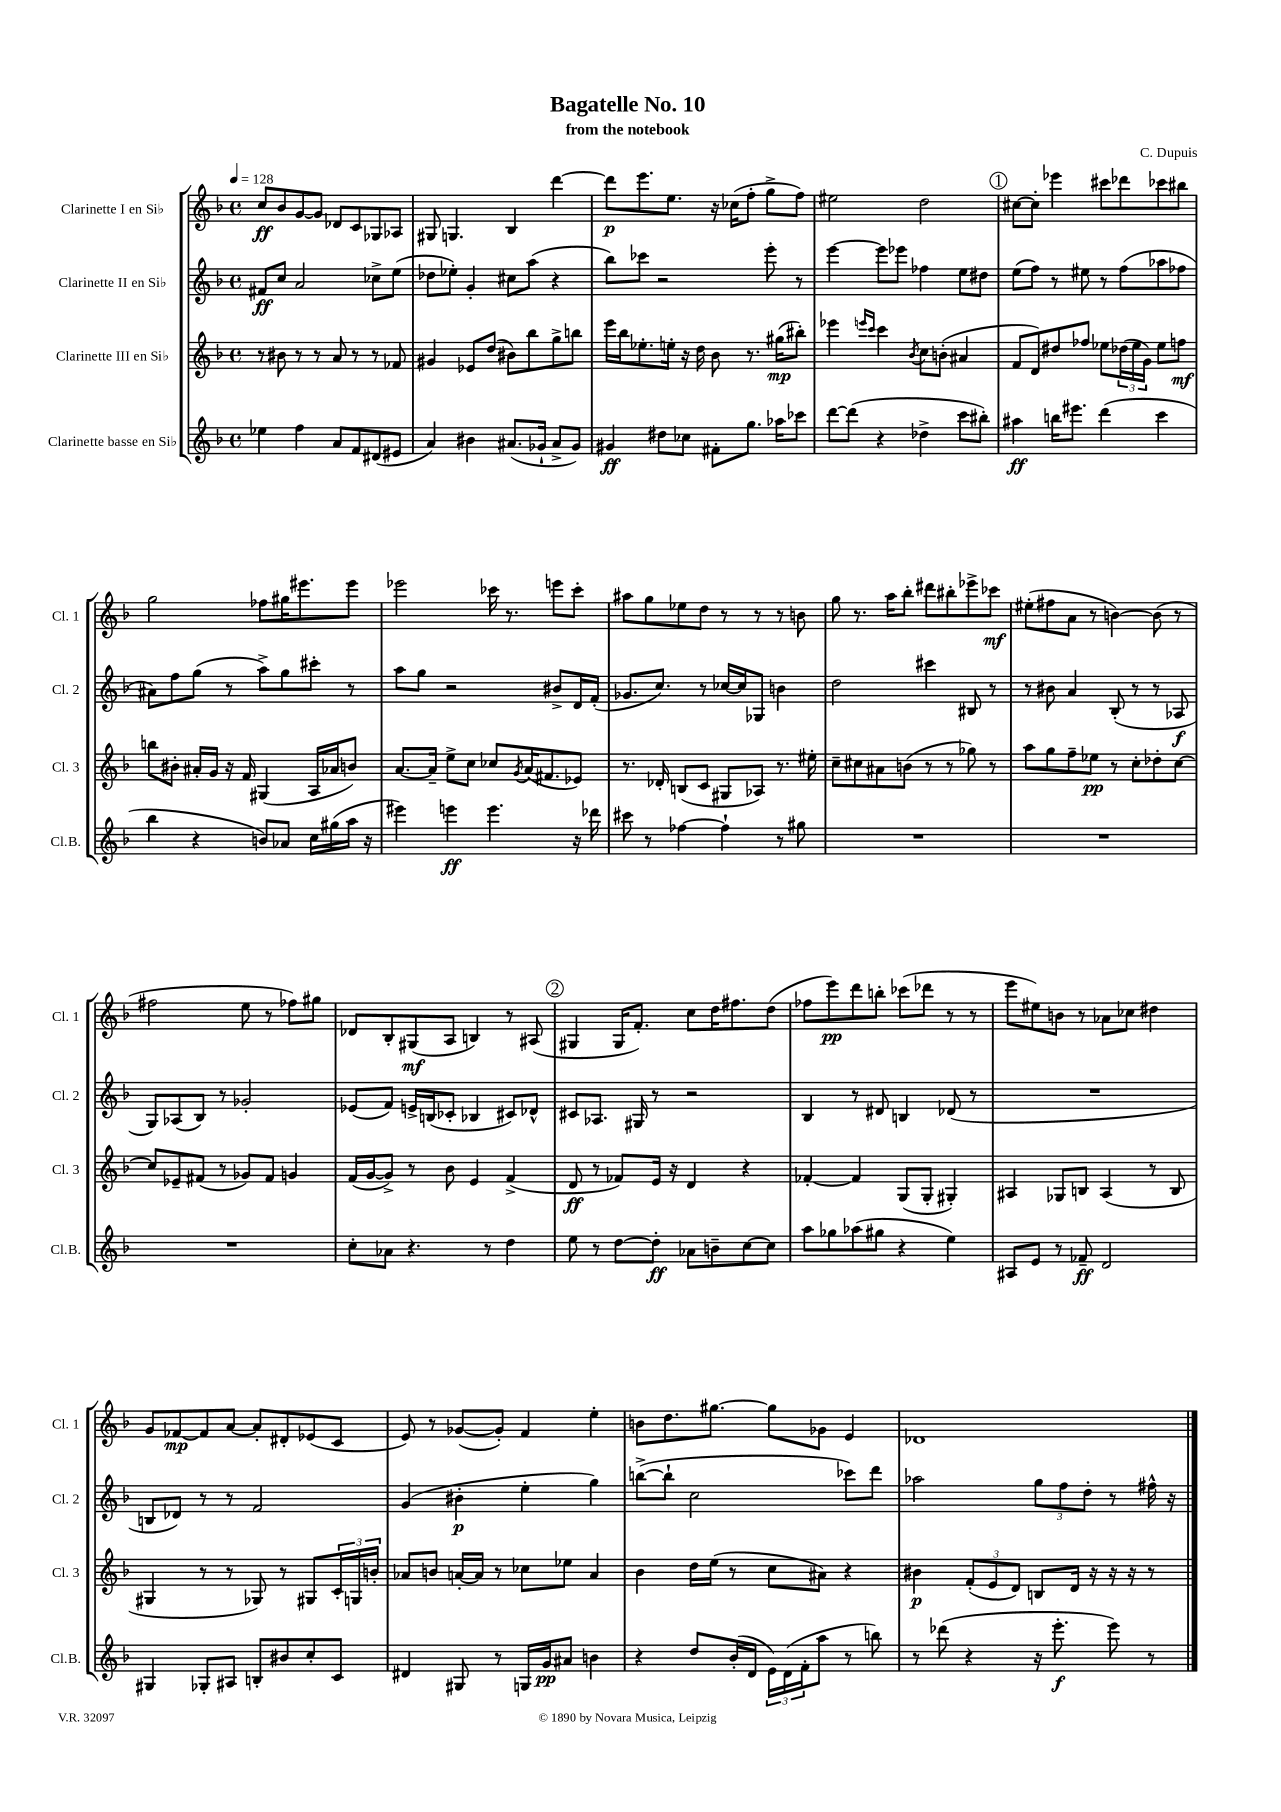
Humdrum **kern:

**kern	**kern	**kern	**kern
*staff4	*staff3	*staff2	*staff1
*clefG2	*clefG2	*clefG2	*clefG2
*k[b-]	*k[b-]	*k[b-]	*k[b-]
*M4/4	*M4/4	*M4/4	*M4/4
*met(c)	*met(c)	*met(c)	*met(c)
*MM128	*MM128	*MM128	*MM128
4ee-	8r	8f#	8cc
.	8b#	8cc	8b-
4ff	8r	2a	[8g
.	8r	.	8g]
8a	8a	.	8d-
8f	8r	.	8c
(8d#	8r	8cc-^	8G-
8e#	8f-	(8ee	8A-
=	=	=	=
4a)	4g#	8dd-	8G#
.	.	8ee-')	4.G
4b#	8e-	4g'	.
.	(8dd	.	.
(8.a#	8b#)	8cc#	4B-
.	8bb-	(8aa	.
16g-`	.	.	.
8a#^	8gg^	4r	[4ddd
8g-)	8bb	.	.
=	=	=	=
4g#	16eee	8bb-)	8ddd]
.	16bb-	.	.
.	8.ee-'	8ccc-	8.eee
8dd#	.	2r	.
.	16ee'	.	8.ee
8cc-	16r	.	.
.	16dd	.	.
8f#'	8b-	.	16r
.	.	.	(16cc-
8.gg	8.r	.	8ff'
.	.	8eee'	8gg^
16aa-	(16gg#	.	.
8ccc-	8bb#')	8r	8ff)
=	=	=	=
[8ddd	4eee-	[4eee	2ee#
(8ddd]	.	.	.
.	16qqeee	.	.
.	16qqccc	.	.
4r	4ccc	8eee]	.
.	.	8eee-	.
.	8qb-	.	.
4dd-^	8cc	4ff-	2dd
.	(8b'	.	.
8ccc	4a#	8ee	.
8bb#')	.	8dd#	.
=	=	=	=
4aa#	8f	(8ee	[8cc#
.	8d)	8ff)	8cc#']
16bb	8dd#	8r	4eee-
8.eee#	.	.	.
.	8ff-	8ee#	.
(4ddd	8ee-	8r	8ccc#
.	(24dd-	(8ff	8ddd-
.	24ee-	.	.
.	24g)	.	.
4ccc	8ee-	8aa-	8ccc-
.	8ff	8ff-	8bb#
=	=	=	=
4bb-	8bb	8a#)	2gg
.	8b#'	8ff	.
4r	16a#'	(8gg	.
.	16g	.	.
.	16r	8r	.
.	16f	.	.
8b)	(4G#	8aa^)	8ff-
8a-	.	8gg	16gg#
.	.	.	8.eee#
16cc	16A	8ccc#'	.
(16gg#	16a-	.	.
16aa	8b)	8r	8eee#
16r	.	.	.
=	=	=	=
4eee#)	[8.a	8aa	2eee-
.	.	8gg	.
.	16a~]	.	.
4eee	8ee^	2r	.
.	8cc	.	.
4.eee	8cc-	.	16ccc-
.	.	.	8.r
.	8qg	.	.
.	(16a	.	.
.	8.f#	.	.
.	.	8b#^	8eee
16r	8e-)	16d	8ccc-'
16ddd-	.	(16f'	.
=	=	=	=
8ccc#	8.r	8.g-	8aa#
8r	.	.	8gg
.	16d-'	8.cc)	.
[4ff-	(8B	.	8ee-
.	8c	8r	8dd
4ff-`]	8G#	[16cc-	8r
.	.	16cc-]	.
.	8A-)	8G-	8r
8r	8.r	4b	8r
8gg#	.	.	8b
.	16ee#'	.	.
=	=	=	=
1r	8cc~	2dd	8gg
.	8cc#	.	8.r
.	8a#	.	.
.	.	.	16aa
.	(8b	.	8bb-'
.	8r	4ccc#	8ddd#
.	8r	.	8bb#'
.	8gg-)	8B#	8eee-^
.	8r	8r	8ccc-
=	=	=	=
1r	8aa	8r	(8ee#'
.	8gg	8b#	8ff#
.	8ff~	4a	8a
.	8ee-	.	8r
.	8r	(8B-'	[4b)
.	8cc'	8r	.
.	8dd-'	8r	(8b]
.	[8cc	8A-	8r
=	=	=	=
1r	8cc]	8G)	2ff#
.	8e-~	(8A-	.
.	(8f#	8B-)	.
.	8r	8r	.
.	8g-)	2g-'	8ee
.	8f#	.	8r
.	4g	.	8ff-)
.	.	.	8gg#
=	=	=	=
8cc'	(16f	(8e-	8d-
.	[16g	.	.
8a-	8g^])	8f)	8B-'
4.r	8r	16e^	(8G#
.	.	(16B	.
.	8b-	8c-'	8A
.	4e	4B-	4B)
8r	.	.	.
4dd	(4f^	8c#)	8r
.	.	8d-^^	(8A#
=	=	=	=
8ee	8d	8c#	4G#
8r	8r	8.A-	.
[8dd	8f-)	.	16G#
.	.	16G#	8.f')
8dd']	16e	8r	.
.	16r	.	.
8a-	4d	2r	8cc
8b~	.	.	16dd
.	.	.	8.ff#
[8cc	4r	.	.
8cc]	.	.	(8dd
=	=	=	=
8aa	[4f-'	4B-	8ff-
8gg-	.	.	8eee)
(8aa-	4f-]	8r	8ddd
8gg#	.	8d#	8bb'
4r	(8G	4B	(8ccc-
.	8G'	.	8ddd-
4ee)	4G#')	(8d-	8r
.	.	8r	8r
=	=	=	=
8A#	4A#	1r	8eee
8e	.	.	8ee#)
8r	8G-	.	8b
8f-~	8B	.	8r
2d	(4A#	.	8a-
.	.	.	8cc-
.	8r	.	4dd#
.	8B	.	.
=	=	=	=
4G#	4G#	8B	8g
.	.	8d-)	[8f-
8G-'	8r	8r	8f-]
8A#	8r	8r	[8a
8B'	8G-)	2f	8a']
8b#	8r	.	8d#'
8cc'	8G#	.	(8e-
8c	24c'	.	8c
.	24G	.	.
.	24b'	.	.
=	=	=	=
4d#	8a-	(4g	8e)
.	8b	.	8r
8G#	[16a'	4b#'	([8g-
.	16a]	.	.
8r	8r	.	8g-'])
16G	8cc-	4ee'	4f
16g	.	.	.
8a#	8ee-	.	.
4b	4a	4gg)	4ee'
=	=	=	=
4r	4b-	([8bb^	8b
.	.	8bb`]	8.dd
8dd	16dd	2cc	.
.	(16ee	.	[8.gg#
(16b-'	8r	.	.
16d	.	.	.
24e)	8cc	.	8gg#]
(24d	.	.	.
24f'	.	.	.
8aa	8a#)	.	8g-
8r	4r	8ccc-)	4e
8bb)	.	8ddd	.
=	=	=	=
8r	4b#	2aa-	1d-
(8ddd-	.	.	.
4r	(12f'	.	.
.	12e	.	.
.	12d)	.	.
16r	8B	12gg	.
8.eee'	.	.	.
.	.	12ff	.
.	16d	.	.
.	.	12dd'	.
.	16r	.	.
8eee)	16r	8r	.
.	16r	.	.
8r	8r	16ff#^^	.
.	.	16r	.
==	==	==	==
*-	*-	*-	*-
